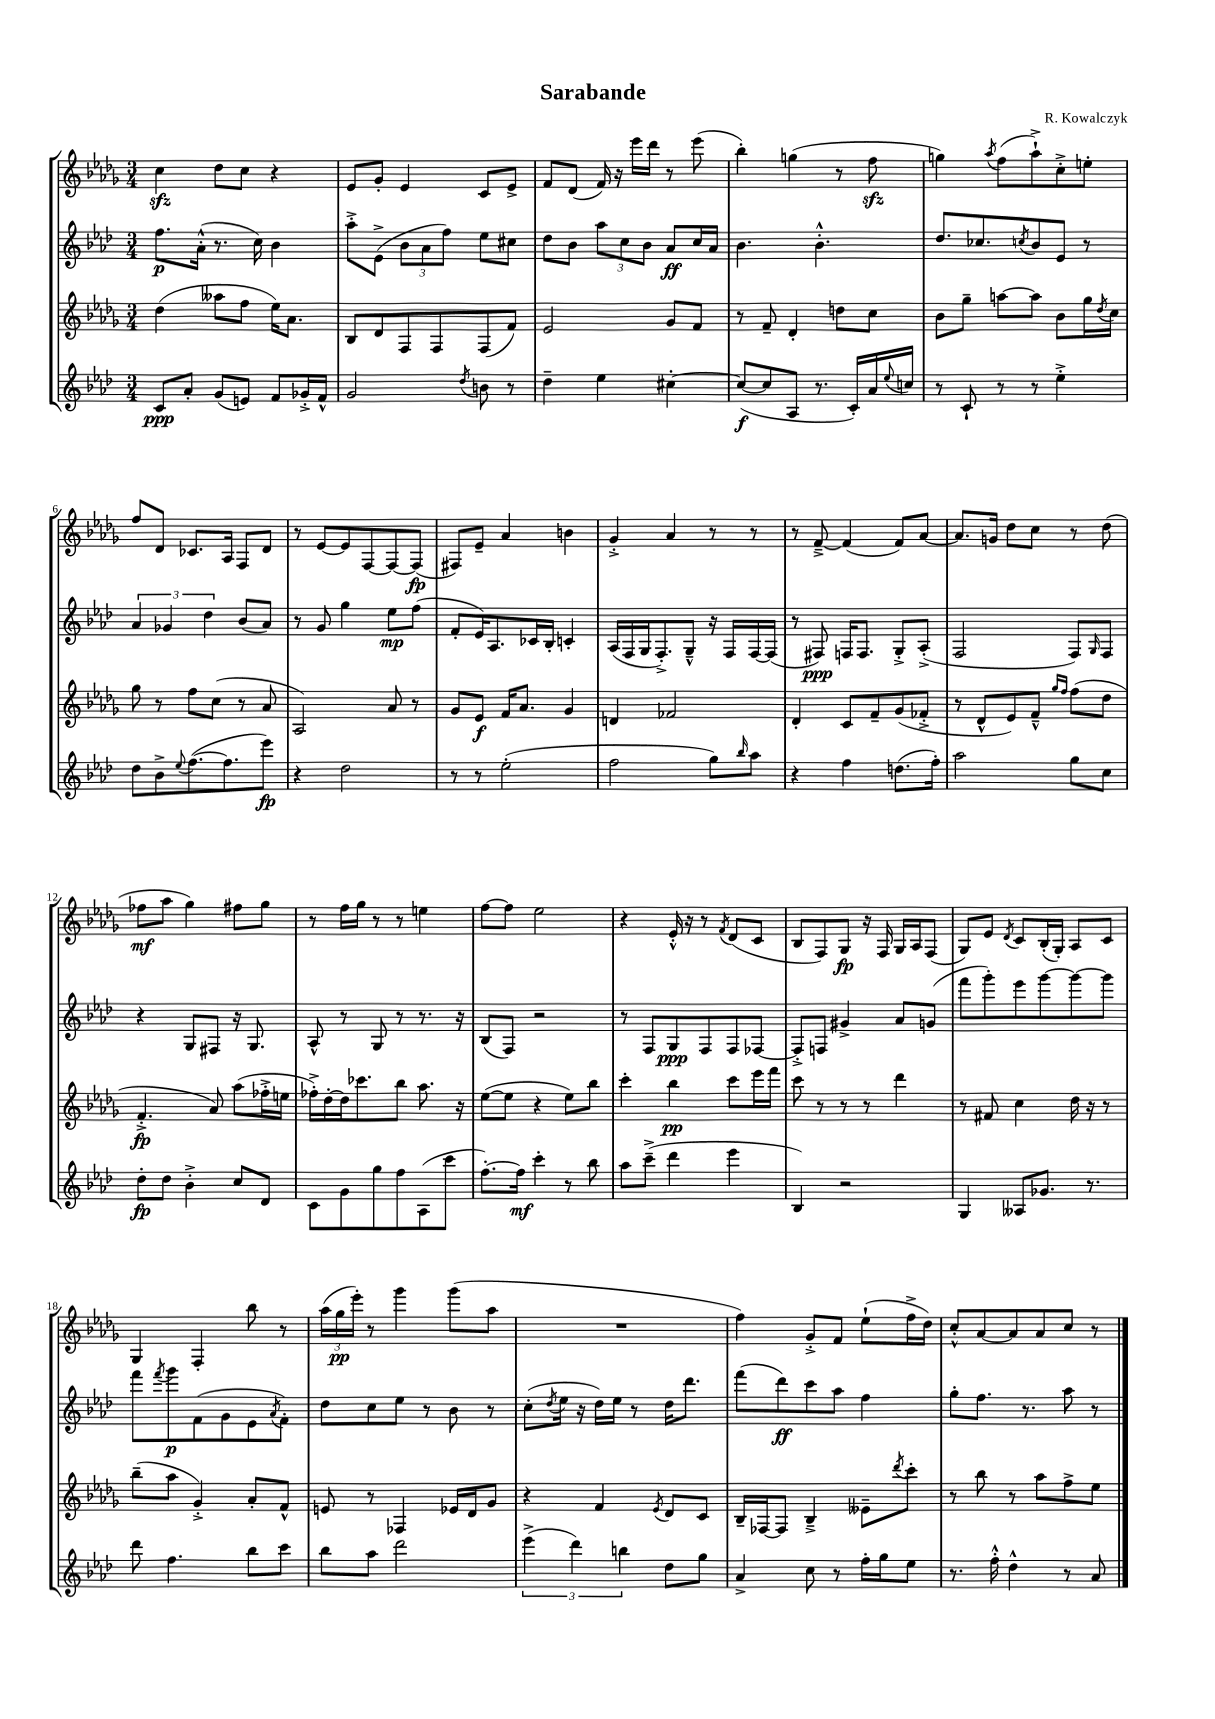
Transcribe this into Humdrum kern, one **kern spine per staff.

**kern	**kern	**kern	**kern
*staff4	*staff3	*staff2	*staff1
*clefG2	*clefG2	*clefG2	*clefG2
*k[b-e-a-d-]	*k[b-e-a-d-g-]	*k[b-e-a-d-]	*k[b-e-a-d-g-]
*M3/4	*M3/4	*M3/4	*M3/4
8c	(4dd-	8.ff	4cc
8a-'	.	.	.
.	.	(16a-'^^	.
(8g	8aa--	8.r	8dd-
8e)	8ff	.	8cc
.	.	16cc)	.
8f	16ee-)	4b-	4r
.	8.a-	.	.
16g-'^	.	.	.
16f^^	.	.	.
=	=	=	=
2g	8B-	8aa-'^	8e-
.	8d-	(8e-^	8g-'
.	8F	12b-	4e-
.	.	12a-	.
.	8F	.	.
.	.	12ff)	.
8qdd-	.	.	.
8b	(8F	8ee-	8c
8r	8f)	8cc#	8e-^
=	=	=	=
4dd-~	2e-	8dd-	8f
.	.	8b-	(8d-
4ee-	.	12aa-	16f)
.	.	.	16r
.	.	12cc	.
.	.	.	16eee-
.	.	12b-	.
.	.	.	16ddd-
[4cc#'	8g-	8a-	8r
.	8f	16cc	(8eee-
.	.	16a-	.
=	=	=	=
(8cc#_	8r	4.b-	4bb-')
8cc#]	8f~	.	.
8A-	4d-'	.	(4gg
8.r	.	4.b-'^^	.
.	8dd	.	8r
16c')	.	.	.
16a-	8cc	.	8ff
8qqee-	.	.	.
16cc	.	.	.
=	=	=	=
8r	8b-	8.dd-	4gg)
8c`	8gg-~	.	.
.	.	8.cc-	.
.	.	.	8qaa-
8r	[8aa	.	(8ff
.	.	8qcc	.
8r	8aa]	8b-	8aa-`^)
4ee-'^	8b-	8e-	8cc'^
.	16gg-	8r	8ee'
.	8qdd-	.	.
.	16cc	.	.
=	=	=	=
8dd-	8gg-	6a-	8ff
8b-^	8r	.	8d-
.	.	6g-	.
8qqee-	.	.	.
([8.ff	8ff	.	8.c-
.	.	6dd-	.
.	(8cc	.	.
8.ff]	.	.	16A-
.	8r	(8b-	8F
8eee-)	8a-	8a-)	8d-
=	=	=	=
4r	2A-)	8r	8r
.	.	8g	[8e-
2dd-	.	4gg	8e-]
.	.	.	[8F
.	8a-	8ee-	8F_
.	8r	(8ff	(8F]
=	=	=	=
8r	8g-	8f'	8F#)
8r	8e-	16e-)	8e-~
.	.	8.A-	.
(2ee-'	16f	.	4a-
.	8.a-	.	.
.	.	16c-	.
.	.	16B-'	.
.	4g-	4c'	4b
=	=	=	=
2ff	4d	(16A-	4g-'^
.	.	16F	.
.	.	16G	.
.	.	8.F'^)	.
.	2f-	.	4a-
.	.	8G~^^	.
8gg)	.	16r	8r
.	.	16F	.
16qqbb-	.	.	.
8aa-	.	[16F	8r
.	.	(16F]	.
=	=	=	=
4r	4d-'	8r	8r
.	.	8F#)	[8f~^
4ff	8c	16F	(4f]
.	.	8.F	.
.	8f~	.	.
(8.dd	(8g-	8G'^	8f)
.	8f-'^	(8A-'^	[8a-
16ff')	.	.	.
=	=	=	=
2aa-	8r	2F	8.a-]
.	8d-^^	.	.
.	.	.	16g
.	8e-)	.	8dd-
.	8f~^^	.	8cc
.	16qqgg-	.	.
.	16qqff	.	.
8gg	(8ff	8F)	8r
.	.	16qqG	.
8cc	8dd-	8F	(8dd-
=	=	=	=
8dd-'	4.f'^	4r	8ff-
8dd-	.	.	8aa-
4b-'^	.	8G	4gg-)
.	8a-)	8F#	.
8cc	(8aa-	16r	8ff#
.	.	8.G	.
8d-	16ff-'^	.	8gg-
.	16ee	.	.
=	=	=	=
8c	16ff-'^)	8A-^^	8r
.	[16dd-'	.	.
8g	16dd-]	8r	16ff
.	8.ccc-	.	16gg-
8gg	.	8G	8r
8ff	8bb-	8r	8r
(8A-	8.aa-	8.r	4ee
8ccc	.	.	.
.	16r	16r	.
=	=	=	=
[8.ff')	([8ee-	(8B-	[8ff
.	8ee-]	8F)	8ff]
16ff]	.	.	.
4ccc'	4r	2r	2ee-
8r	8ee-)	.	.
8bb-	8bb-	.	.
=	=	=	=
8aa-	4ccc'	8r	4r
(8ccc~^	.	8F	.
4ddd-	4bb-	8G	16e-'^^
.	.	.	16r
.	.	8F	8r
.	.	.	8qf
4eee-	8ccc	8F	(8d-
.	16eee-	[8F-	8c
.	16fff	.	.
=	=	=	=
4B-)	8ccc	8F-'^]	8B-
.	8r	8F	8F)
2r	8r	4g#^	8G-
.	8r	.	16r
.	.	.	16F
.	4ddd-	8a-	16G-
.	.	.	16A-
.	.	(8g	(8F
=	=	=	=
4G	8r	8fff	8G-)
.	8f#	8ggg')	8e-
.	.	.	8qd-
8A--	4cc	8eee-	8c
8.g-	.	[8ggg	(16B-'
.	.	.	16G-')
.	16dd-	8ggg_	8A-
8.r	16r	.	.
.	8r	8ggg]	8c
=	=	=	=
8ddd-	(8bb-~	8fff	4G-
.	.	8qfff	.
4.ff	8aa-	8ggg	.
.	4g-'^)	(8f	4F'
.	.	8g	.
8bb-	8a-'	8e-	8bb-
.	.	8qa-	.
8ccc	8f^^	8f')	8r
=	=	=	=
8bb-	8e	8dd-	(24aa-
.	.	.	24gg-
.	.	.	24eee-')
8aa-	8r	8cc	8r
2ddd-	4F-	8ee-	4ggg-
.	.	8r	.
.	16e-	8b-	(8ggg-
.	16d-	.	.
.	8g-	8r	8aa-
=	=	=	=
(6eee-^	4r	(8cc'	2.r
.	.	8qdd-	.
.	.	16ee-	.
6ddd-)	.	.	.
.	.	16r	.
.	4f	16dd-)	.
.	.	16ee-	.
6bb	.	.	.
.	.	8r	.
.	8qe-	.	.
8dd-	8d-	16dd-	.
.	.	8.ddd-	.
8gg	8c	.	.
=	=	=	=
4a-^	16B-~	(8fff	4ff)
.	[16F-	.	.
.	8F-]	8ddd-)	.
8cc	4B-~^	8ccc	8g-'^
8r	.	8aa-	8f
16ff'	8e--~	4ff	(8ee-`
16gg	.	.	.
.	8qddd-	.	.
8ee-	8ccc'	.	16ff^
.	.	.	16dd-)
=	=	=	=
8.r	8r	8gg'	8cc'^^
.	8bb-	8.ff	[8a-
16ff'^^	.	.	.
4dd-^^	8r	.	8a-]
.	.	8.r	.
.	8aa-	.	8a-
8r	8ff^	8aa-	8cc
8a-	8ee-	8r	8r
==	==	==	==
*-	*-	*-	*-
